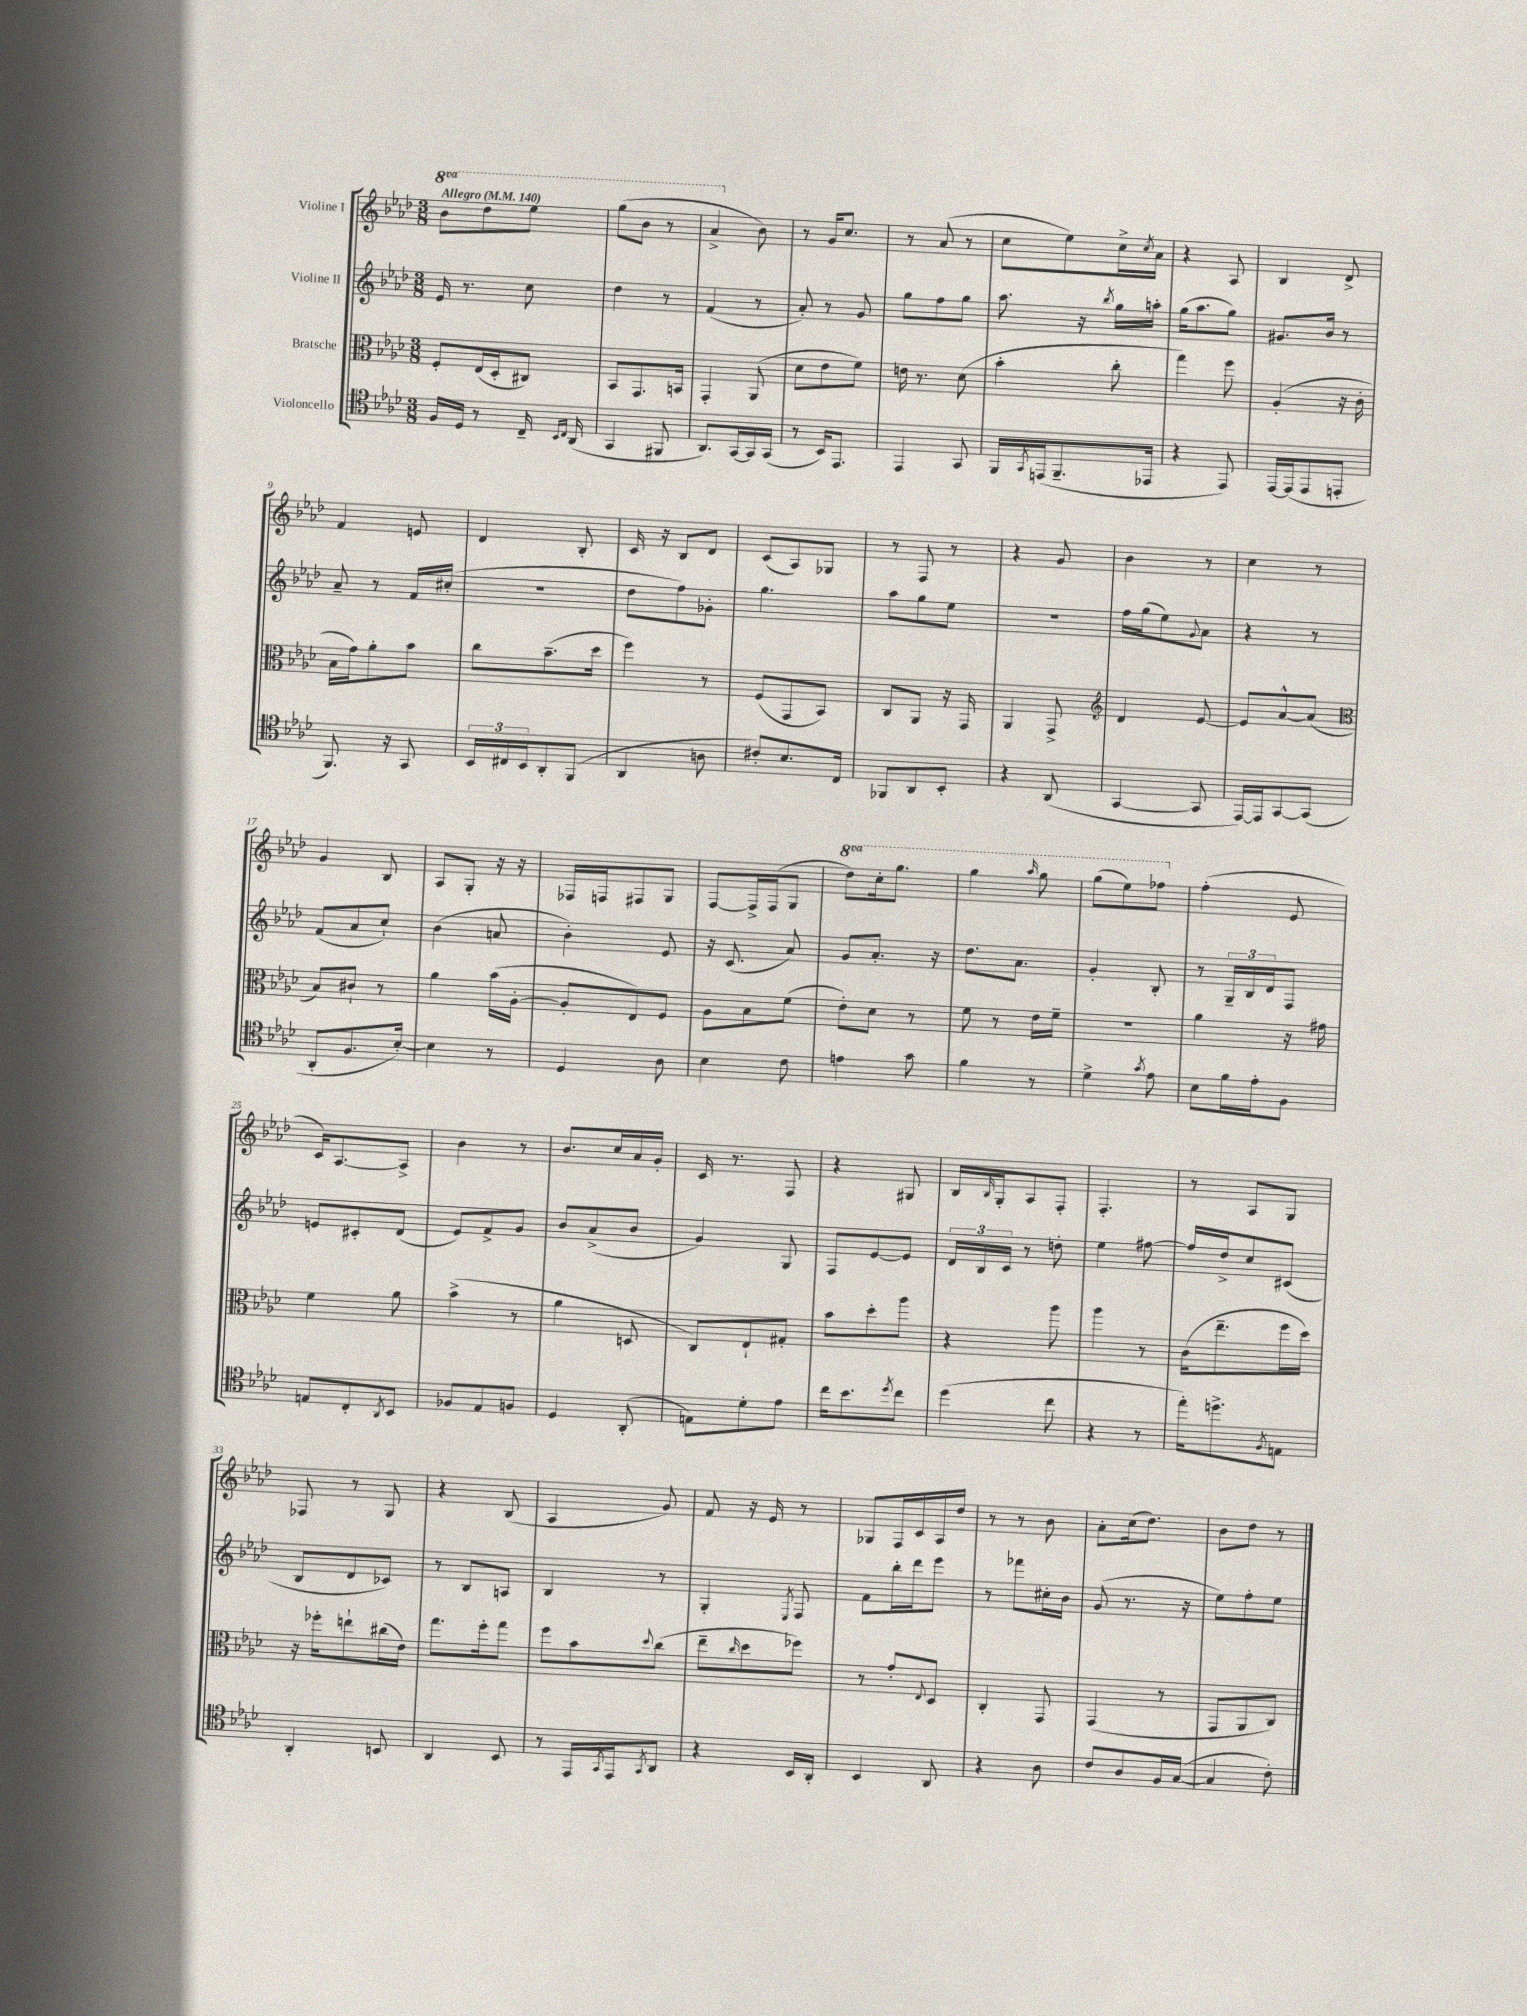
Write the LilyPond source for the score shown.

<<
\new StaffGroup <<
\new Staff = "s0" \with { instrumentName = "Violine I" } {
    \clef treble \key aes \major \numericTimeSignature \time 3/8 \set Staff.ottavationMarkups = #ottavation-simple-ordinals \tempo "Allegro" 4 = 140
    \ottava #1 bes''8 des'''8 ees'''8 |
    g'''8( bes''8 r8 |
    aes''4-> \ottava #0 bes'8) |
    r8 g'16 c''8. |
    r8 aes'8( r8 |
    c''8 ees''8) c''16-> \acciaccatura { c''8 } aes'16 |
    r4 aes8 |
    bes4 des'8-> |
    f'4 e'8 |
    des'4 bes8-. |
    c'16 r16 bes8 des'8 |
    c'8( aes8) ges8 |
    r8 f8 r8 |
    r4 g'8 |
    bes'4 r8 |
    c''4 r8 |
    g'4 bes8 |
    aes8 g8-. r16 r16 |
    fes16 f16 fis8 g8 |
    f8~ f16-> f16( g8 |
    \ottava #1 des'''8) c'''16-. g'''8. |
    g'''4 \grace { aes'''16 } g'''8 |
    g'''8( ees'''8) fes'''8 \ottava #0 |
    f''4-.( ees'8 |
    c'16) aes8.~ aes8-> |
    bes'4 r8 |
    bes'8. c''16 aes'16 g'16-. |
    c'16 r8. f8 |
    r4 gis8 |
    bes16 \grace { bes16 } g16-. aes8 f8-. |
    f4.-. |
    r8 aes8 g8 |
    fes8 r8 g8 |
    r4 bes8( |
    aes4 g'8) |
    f'8 r16 ees'16 r8 |
    ges8 f16 c'16 aes16 des''16 |
    r8 r8 bes'8 |
    aes'8-. c''16( des''8.) |
    bes'8 des''8 r8 \bar "|." |
}
\new Staff = "s1" \with { instrumentName = "Violine II" } {
    \clef treble \key aes \major \numericTimeSignature \time 3/8
    ees'16 r8. c''8 |
    des''4 r8 |
    f'4( r8 |
    aes'8-.) r8 g'8 |
    g''8 f''8 g''8 |
    aes''8. r16 \acciaccatura { bes''8 } g''16 a''16-. |
    g''16( aes''8. g''8) |
    gis'8. bes'16 r8 |
    aes'8-- r8 f'16 cis''16-.( |
    R4. |
    des''8 f''8) ges'8-. |
    g''4. |
    aes''8 g''8 ees''8 |
    R4. |
    f''16 g''16( ees''8) \appoggiatura { g'8 } aes'8 |
    r4 r8 |
    f'8( aes'8 c''8-!) |
    bes'4( a'8 |
    bes'4-.) ees'8 |
    r16 c'8.( aes'8) |
    g'8 aes'8.-. r16 |
    des''8. aes'8. |
    g'4-. bes8-. |
    r8 \tuplet 3/2 { g16-- bes16 des'16 } f8 |
    e'8 cis'8-. des'8( |
    ees'8) f'8-> g'8 |
    bes'8 aes'8->( bes'8 |
    g'4) g8 |
    f8 ees'8~ ees'8 |
    \tuplet 3/2 { des'16 bes16 c'16 } r8 d''8-. |
    ees''4 fis''8~ |
    fis''16 des''16-> c''8 cis'8( |
    bes8 des'8 ces'8) |
    r8 bes8 a8 |
    bes4 r8 |
    g4-. \acciaccatura { ees8 } f8 |
    f'8 bes''16-. des'''16 ees'''8 |
    r8 fes'''8 cis''16-. bes'16 |
    g'8( r8. r16 |
    ees''8) f''8-. ees''8 \bar "|." |
}
\new Staff = "s2" \with { instrumentName = "Bratsche" } {
    \clef alto \key aes \major \numericTimeSignature \time 3/8
    f8-. ees16( des16-. cis8) |
    bes,8 g,8. b,16 |
    g,4-. aes,8( |
    des'8 ees'8 f'8) |
    e'16 r8. des'8( |
    bes'4-. c''8-. |
    g''4) f''8 |
    aes4-.( r16 c'16-. |
    bes16 g'16) aes'8-. bes'8 |
    c''8 bes'8.--( des''16 |
    f''4) r8 |
    f8( g,8 bes,8) |
    c8 aes,8 r16 g,16 |
    aes,4 g,8-> |
    \clef treble des'4 ees'8~ |
    ees'8 aes'8~-^ aes'8( |
    \clef alto bes8) cis'8-! r8 |
    aes'4 bes'16( aes16~-. |
    aes8-. ees8) f8 |
    aes8 bes8 f'8( |
    ees'8-.) des'8 r8 |
    f'8 r8 ees'16 f'16-- |
    R4. |
    aes'4 r16 gis'16 |
    f'4 aes'8 |
    bes'4->( r8 |
    aes'4 d8 |
    c8) ees8-! gis8-. |
    bes'8 des''8-. aes''8 |
    r4 aes''8 |
    aes''4 r8 |
    c'16( ees''8.-- f''16 des''16) |
    r16 fes''16-. e''8-! cis''16( ees'16) |
    g''8. f''16-. g''8 |
    f''8 bes'8 \appoggiatura { des''8 } c''8( |
    ees''8-- \grace { c''16 } des''8 fes''8) |
    r8 g'8-. \appoggiatura { ees8 } des8 |
    c4-. g,8 |
    g,4( r8 |
    g,8 aes,8 c8) \bar "|." |
}
\new Staff = "s3" \with { instrumentName = "Violoncello" } {
    \clef tenor \key aes \major \numericTimeSignature \time 3/8
    f16 des16 r8 c16-- \grace { bes,16 c16 } aes,16( |
    g,4 fis,8 |
    aes,8.) g,16~ g,16 g,16( |
    r8 bes,16) ees,8. |
    ees,4 g,8 |
    f,16 \acciaccatura { g,8 } e,16( f,8.-- ees,16 |
    r4 ees,8) |
    ees,16~ ees,16( ees,8 e,8-. |
    f,8.) r16 g,8 |
    \tuplet 3/2 { bes,16 cis16 bes,16 } aes,8-. f,8( |
    aes,4 a8 |
    cis'8-.) bes8. c16 |
    fes,8 aes,8 bes,8-. |
    r4 aes,8( |
    g,4~ g,8 |
    ees,16~) ees,16 g,8~ g,8( |
    aes,8-. f8. bes16~-.) |
    bes4 r8 |
    des4 aes8 |
    bes4 c'8 |
    e'4 g'8 |
    f'4 r8 |
    des'4-> \acciaccatura { g'8 } ees'8 |
    bes8 f'16 ees'16-. f8 |
    e8 c8-. \acciaccatura { aes,8 } bes,8 |
    fes8 ees8 f8 |
    des4 aes,8-.( |
    e8) des'8-. ees'8 |
    c''16 bes'8. \acciaccatura { des''8 } c''8 |
    des''4( c''8 |
    r4 r8 |
    ees''16-.) d''8.-> \acciaccatura { f8 } e8 |
    aes,4-. b,8 |
    aes,4 bes,8 |
    r8 ees,16 \acciaccatura { g,8 } ees,16 \acciaccatura { g,8 } aes,8 |
    r4 bes,16 aes,16-. |
    bes,4 aes,8 |
    r4 aes8 |
    c'8 aes8 f16 g16~( |
    g4 c'8-.) \bar "|." |
}
>>
>>
